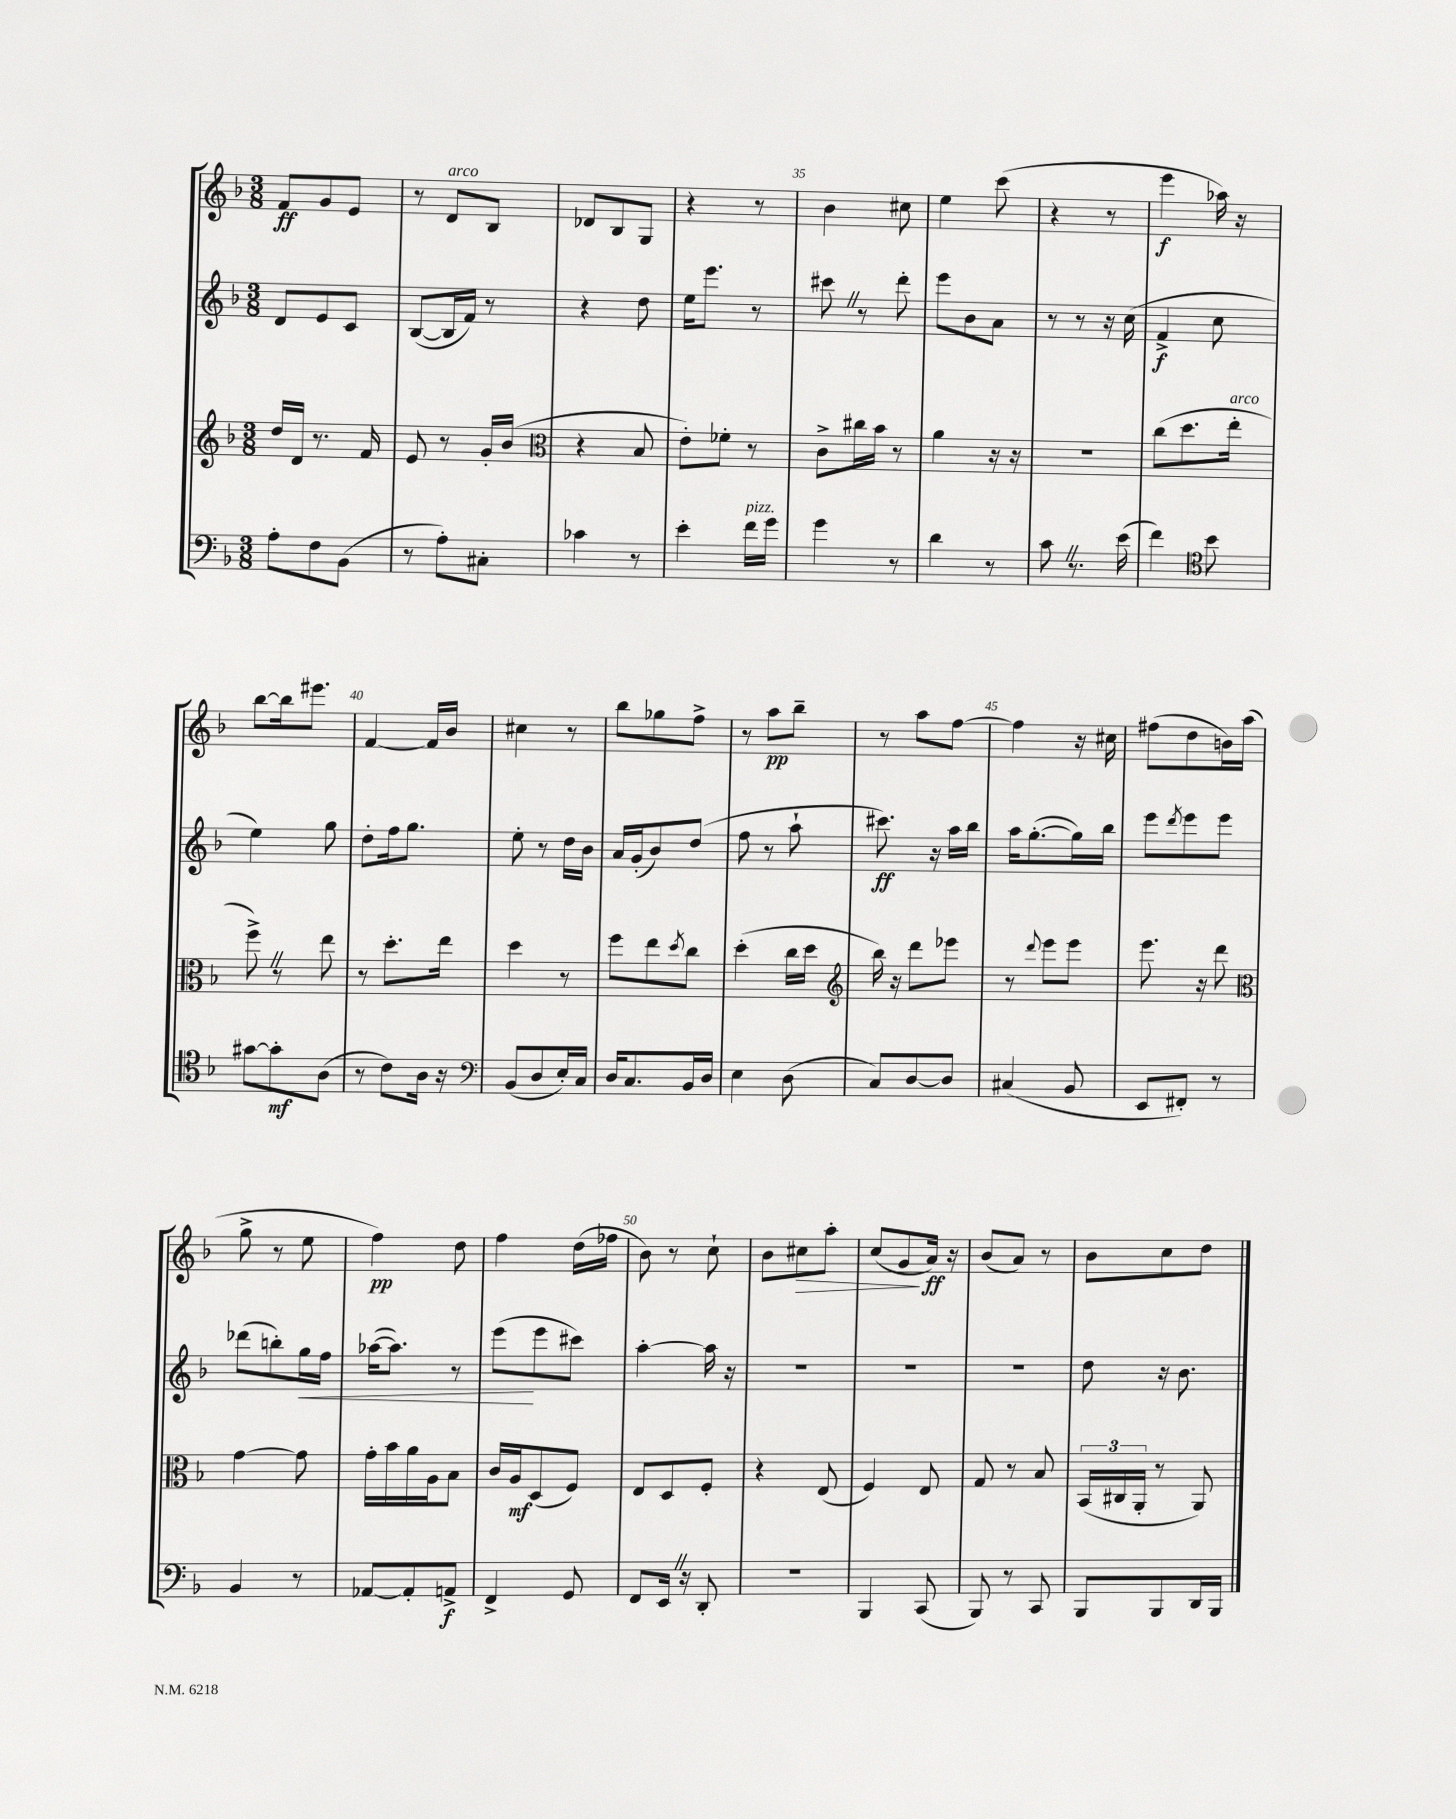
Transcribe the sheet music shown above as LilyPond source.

<<
\new StaffGroup <<
\new Staff = "s0" {
    \clef treble \key f \major \numericTimeSignature \time 3/8
    f'8\ff g'8 e'8 |
    r8 d'8^\markup { \italic "arco" } bes8 |
    des'8 bes8 g8 |
    r4 r8 |
    bes'4 cis''8 |
    e''4 c'''8( |
    r4 r8 |
    e'''4\f aes''16) r16 |
    bes''8~ bes''16 eis'''8. |
    f'4~ f'16 bes'16 |
    cis''4 r8 |
    bes''8 ges''8 f''8-> |
    r8 a''8\pp bes''8-- |
    r8 a''8 f''8~ |
    f''4 r16 cis''16 |
    fis''8( d''8 b'16) a''16( |
    g''8-> r8 e''8 |
    f''4\pp) d''8 |
    f''4 d''16( fes''16 |
    bes'8) r8 c''8-! |
    bes'8 cis''8\> a''8-. |
    c''8( g'8\! a'16\ff) r16 |
    bes'8( a'8) r8 |
    bes'8 c''8 d''8 \bar "|." |
}
\new Staff = "s1" {
    \clef treble \key f \major \numericTimeSignature \time 3/8
    d'8 e'8 c'8 |
    bes8~( bes16 f'16) r8 |
    r4 d''8 |
    e''16 e'''8. r8 |
    cis'''8 \once \override BreathingSign.text = \markup { \musicglyph "scripts.caesura.straight" } \breathe r8 d'''8-. |
    e'''8 bes'8 a'8 |
    r8 r8 r16 c''16( |
    f'4->\f c''8 |
    e''4) g''8 |
    d''8-. f''16 g''8. |
    e''8-. r8 d''16 bes'16 |
    a'16 g'16-.( bes'8) d''8( |
    f''8 r8 a''8-! |
    cis'''8.\ff) r16 a''16 bes''16 |
    a''16 g''8.~-.( g''16) bes''16 |
    e'''8 \acciaccatura { d'''8 } e'''8 e'''8 |
    des'''8( b''8-.) g''16\< f''16 |
    aes''16~( aes''8.) r8 |
    e'''8\!( e'''8 cis'''8) |
    a''4~-. a''16 r16 |
    R4. |
    R4. |
    R4. |
    d''8 r16 bes'8. \bar "|." |
}
\new Staff = "s2" {
    \clef treble \key f \major \numericTimeSignature \time 3/8
    d''16 d'16 r8. f'16 |
    e'8 r8 g'16-. bes'16( |
    \clef alto r4 bes8 |
    e'8-.) fes'8-. r8 |
    c'8-> cis''16 bes'16 r8 |
    a'4 r16 r16 |
    R4. |
    c''8( d''8. e''16-.^\markup { \italic "arco" } |
    f''8->) \once \override BreathingSign.text = \markup { \musicglyph "scripts.caesura.straight" } \breathe r8 e''8 |
    r8 d''8.-. e''16 |
    d''4 r8 |
    f''8 e''8 \acciaccatura { d''8 } c''8 |
    d''4-.( c''16 d''16 |
    \clef treble bes''16) r16 d'''8 ees'''8 |
    r8 \appoggiatura { d'''8 } e'''8 e'''8 |
    e'''8. r16 d'''8 |
    \clef alto g'4~ g'8 |
    g'16-. bes'16 a'16 a16 bes8 |
    c'16 a16\mf d8( f8) |
    e8 d8 f8-. |
    r4 e8( |
    f4) e8 |
    g8 r8 bes8 |
    \tuplet 3/2 { bes,16( cis16 a,16-. } r8 a,8) \bar "|." |
}
\new Staff = "s3" {
    \clef bass \key f \major \numericTimeSignature \time 3/8
    a8-. f8 bes,8( |
    r8 a8-.) cis8-. |
    ces'4 r8 |
    e'4-. f'16^\markup { \italic "pizz." } g'16 |
    g'4 r8 |
    d'4 r8 |
    c'8 \once \override BreathingSign.text = \markup { \musicglyph "scripts.caesura.straight" } \breathe r8. e'16( |
    f'4) \clef tenor bes'8 |
    gis'8~ gis'8-.\mf a8( |
    r8 c'8) a16 r16 |
    \clef bass bes,8( d8 e16-.) c16 |
    d16 c8. bes,16 d16 |
    e4 d8( |
    c8) d8~ d8 |
    cis4( bes,8 |
    e,8 fis,8-.) r8 |
    bes,4 r8 |
    aes,8~ aes,8-. a,8->\f |
    f,4-> g,8 |
    f,8 e,16 \once \override BreathingSign.text = \markup { \musicglyph "scripts.caesura.straight" } \breathe r16 d,8-. |
    R4. |
    bes,,4 c,8( |
    bes,,8) r8 c,8 |
    bes,,8 bes,,8 d,16 bes,,16 \bar "|." |
}
>>
>>
\layout { \context { \Score currentBarNumber = #31 \override BarNumber.break-visibility = ##(#f #t #t) barNumberVisibility = #(every-nth-bar-number-visible 5) } }
